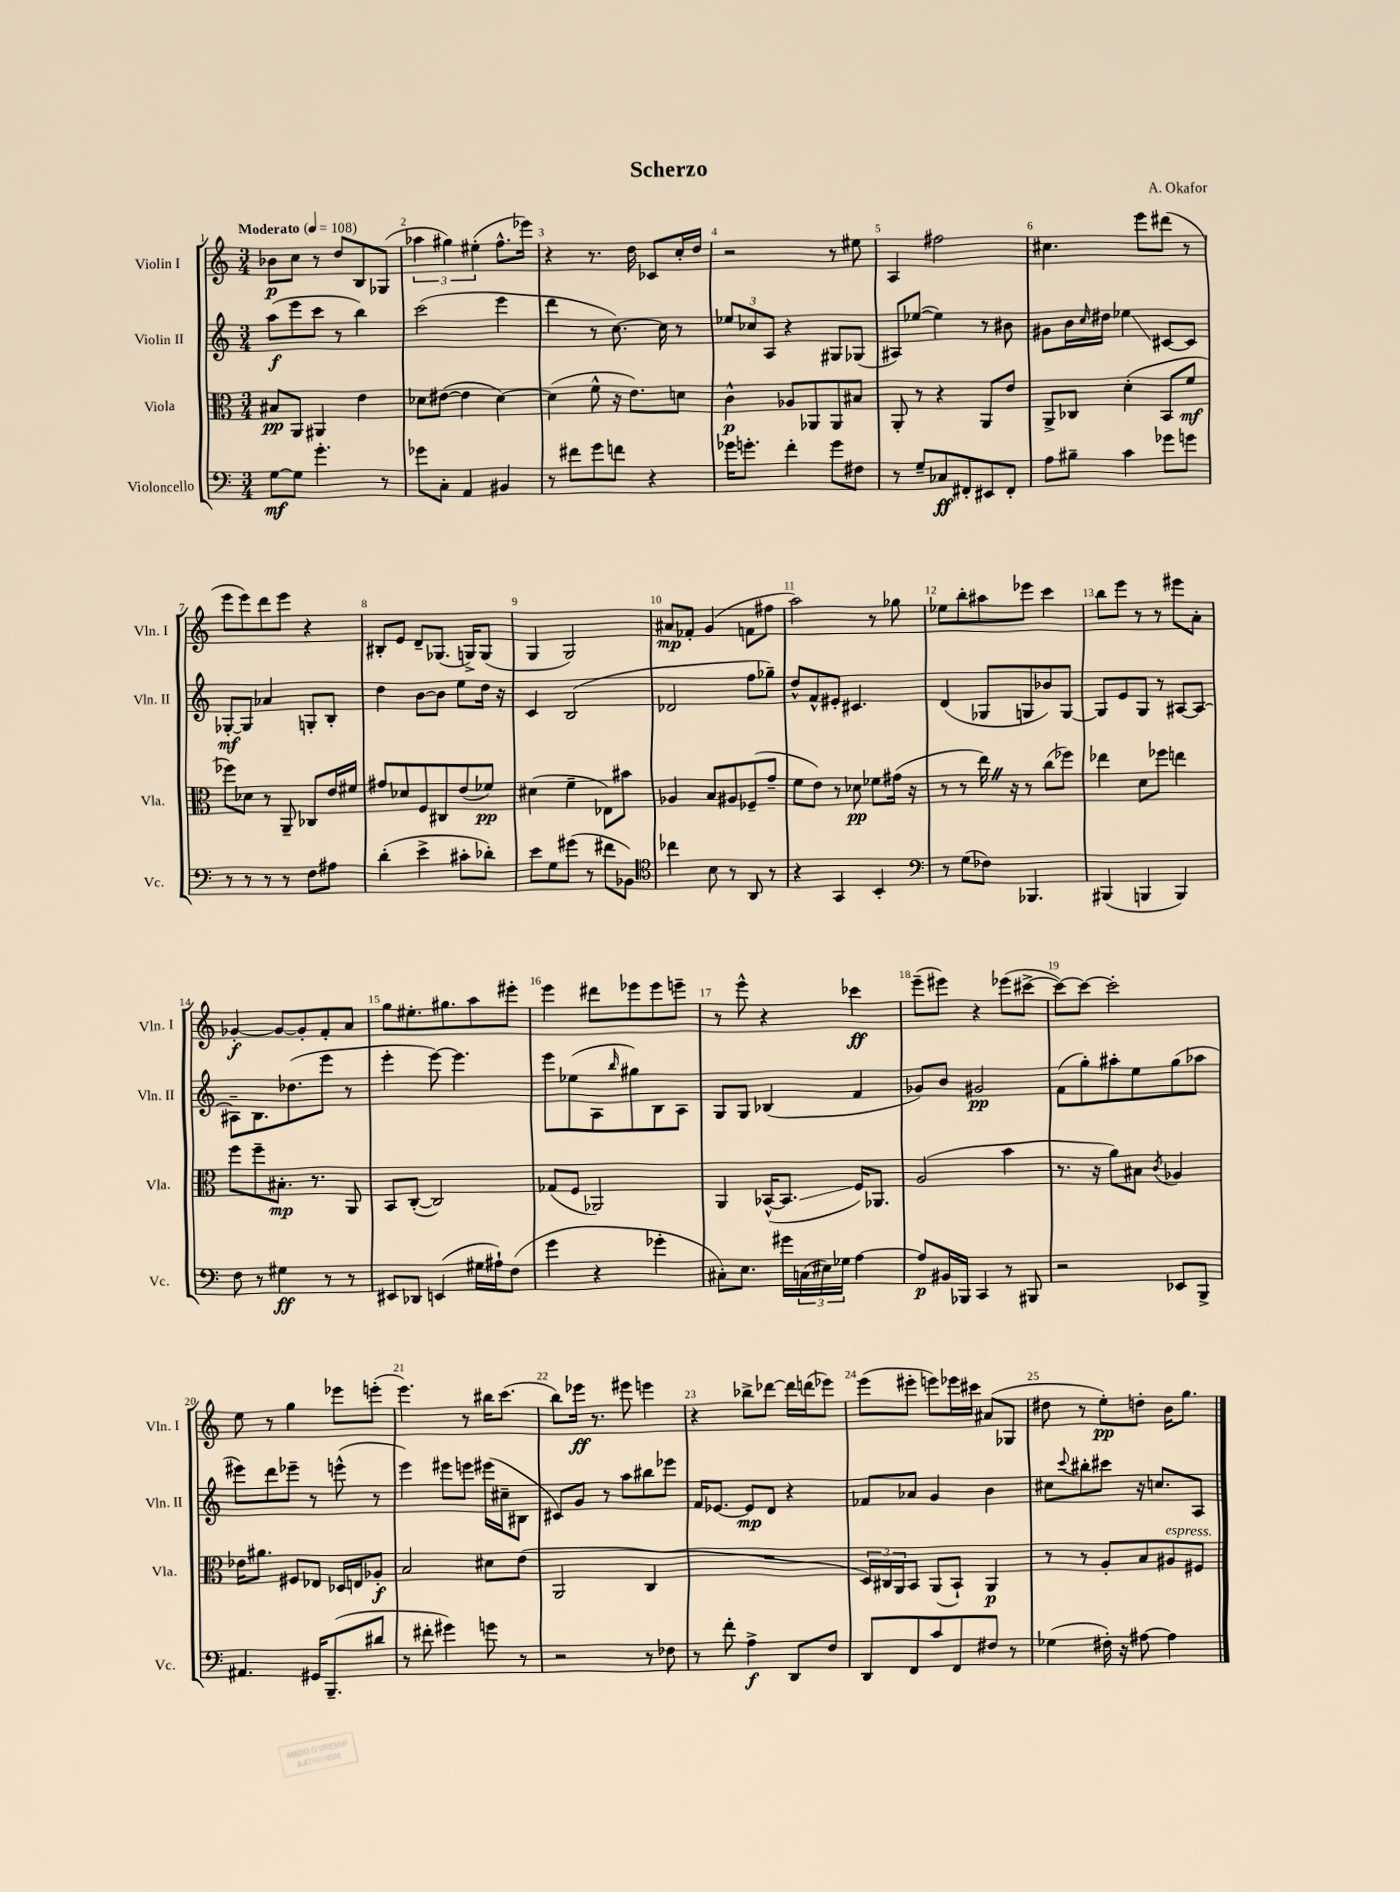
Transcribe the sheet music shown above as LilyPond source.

\header { title = "Scherzo" composer = "A. Okafor" }
<<
\new StaffGroup <<
\new Staff = "s0" \with { instrumentName = "Violin I" shortInstrumentName = "Vln. I" } {
    \clef treble \key c \major \numericTimeSignature \time 3/4 \tempo "Moderato" 4 = 108
    bes'8\p c''8 r8 d''8 b8 ges8( |
    \tuplet 3/2 { aes''4 gis''4) eis''4-.( } f''8.-^ ees'''16) |
    r4 r8. d''16 ces'8 c''16-. d''16 |
    r2 r8 eis''8 |
    a4 fis''2 |
    cis''4. e'''8 dis'''8( r8 |
    e'''8 e'''8) d'''8 e'''8 r4 |
    bis8-. e'8 d'8-- ges8.( g16->) g8( |
    g4 g2) |
    ais'8\mp fes'8-. g'4( f'8 fis''8 |
    a''2) r8 ges''8 |
    ees''8 b''8-. ais''8 ees'''8 c'''4 |
    b''8 e'''8 r8 r8 eis'''8 a'8-. |
    ges'4~-.\f ges'8~ ges'8-. f'8-. a'8 |
    g''8 eis''8.-. gis''8. a''8 eis'''8-. |
    e'''4 dis'''8 ees'''8 ees'''8 e'''8-- |
    r8 e'''8-^ r4 ces'''4\ff |
    e'''8--( eis'''8) r4 ees'''8( cis'''8~-> |
    cis'''8~) cis'''8~ cis'''2-. |
    e''8 r8 g''4 ees'''8 e'''8-.( |
    e'''4.) r8 bis''16 c'''8.( |
    b''8) ees'''16\ff r8. eis'''8 e'''4 |
    r4 bes''8-> des'''8~ des'''16 d'''16( ees'''8) |
    e'''8( eis'''8-. e'''8) ees'''16 cis'''16 ais'8( ges8 |
    dis''8 r8 e''8-.\pp) d''8-. b'16 g''8. \bar "|." |
}
\new Staff = "s1" \with { instrumentName = "Violin II" shortInstrumentName = "Vln. II" } {
    \clef treble \key c \major \numericTimeSignature \time 3/4
    a''8\f( e'''8 c'''8 r8 b''4) |
    c'''2( e'''4 |
    d'''4 r8 c''8.~) c''16 r8 |
    \tuplet 3/2 { ees''8 ces''8 a8 } r4 gis8 ges8( |
    ais8) ees''8~( ees''4) r8 bis'8 |
    gis'8 b'16 \grace { c''16 } dis''16 ees''4\glissando cis'8~ cis'8 |
    ges8~-.\mf ges8 aes'4 g8-. b8-. |
    d''4 b'8~ b'8 e''8 d''16 r16 |
    c'4 b2( |
    des'2 f''8 ges''8--) |
    d''8-^ f'8-^ eis'8-. cis'4. |
    d'4( ges8 g8 bes'8) g8~ |
    g8 e'8 g8 r8 ais8~ ais8~ |
    ais8-- b8. des''8.( e'''8 r8 |
    e'''4-. e'''8~) e'''4. |
    e'''8 ees''8( a8 \grace { b''16 } gis''8) b8 a8 |
    g8 g8 bes4( f'4 |
    ges'8) b'8 gis'2\pp |
    f'8( g''8-.) ais''8-. e''8 g''8( aes''8 |
    eis'''8) d'''8 ees'''8-- r8 e'''8-^( r8 |
    e'''4) eis'''8 e'''8 eis'''16( cis''16-- bis8 |
    cis'8) g'8 r8 a''8 bis''8 ees'''8 |
    f'16 ees'8.~ ees'8\mp d'8 r4 |
    fes'8 aes'8 g'4 b'4 |
    cis''8 \appoggiatura { c'''8 } bis''8-. cis'''8 r16 c''8. a8 \bar "|." |
}
\new Staff = "s2" \with { instrumentName = "Viola" shortInstrumentName = "Vla." } {
    \clef alto \key c \major \numericTimeSignature \time 3/4
    bis8\pp a,8 ais,4 e'4 |
    des'8 eis'8~( eis'4 des'4~) |
    des'4( f'8-^ r16 e'8.) d'8 |
    c'4-^\p aes8 aes,8 aes,8 bis8 |
    a,8-. r8 r4 a,8 e'8 |
    a,8-> ces8 d'4-.( b,8 f'8\mf |
    fes''8) des'8 r8 a,8-- ces8 e'16 fis'16 |
    gis'8 des'8 f8 cis8 e'8( fes'8\pp) |
    dis'4( f'4-- ees8) bis'8 |
    aes4 b8 ais8 fes8--( g'8-- |
    f'8 e'8) r8 des'8\pp fes'8 gis'16( r16 |
    r8 r8 e''16) \once \override BreathingSign.text = \markup { \musicglyph "scripts.caesura.straight" } \breathe r16 r8 c''8( fes''8) |
    ees''4 d'8 fes''8 e''4 |
    f''8 f''8-- bis8.-.\mp r8. a,8 |
    b,8 c8~-.( c2) |
    ges8( f8 aes,2) |
    a,4 bes,16~-^( bes,8.\glissando f16) aes,8. |
    a2( b'4 |
    r8. r16 a'8) bis8 \acciaccatura { c'8 } aes4 |
    ees'16 ais'8. fis8 ees8 des16 e16 aes8-.\f |
    b2 dis'8 e'8( |
    a,2 c4 |
    R2. |
    \tuplet 3/2 { d16) cis16 a,16 } b,8 a,8( b,8-!) a,4\p |
    r8 r8 a8-. b8 ais8^\markup { \italic "espress." } fis8 \bar "|." |
}
\new Staff = "s3" \with { instrumentName = "Violoncello" shortInstrumentName = "Vc." } {
    \clef bass \key c \major \numericTimeSignature \time 3/4
    g8~\mf g8 g'4.-. r8 |
    ges'8 c8-. a,4 bis,4 |
    r8 fis'8 g'8 f'8 r4 |
    ges'16 g'8.-. f'4-. g'8 fis8 |
    r8 g8-- ces8\ff fis,8-. eis,8 fis,8-. |
    a8 bis8-- c'4 ges'8 g'8 |
    r8 r8 r8 r8 f8 ais8 |
    d'4-.( e'4-> cis'8-. des'8-.) |
    e'8 g8 gis'8( r8 fis'8 bes,8) |
    \clef tenor ces''4 b8 r8 a,8 r8 |
    r4 g,4 b,4-. |
    \clef bass r8 g8( fes8) bes,,4. |
    bis,,4( b,,4 b,,4) |
    f8 r8 gis4\ff r8 r8 |
    eis,8 des,8 e,4( gis16 ais16-!) f8( |
    g'4 r4 ges'4-. |
    cis8-.) e8. gis'16 \tuplet 3/2 { c16( eis16) ges16 } a4~ |
    a8\p bis,16 bes,,16 c,4 r8 bis,,8 |
    r2 ees,8 b,,8-> |
    ais,4. gis,16 b,,8.--( dis'8 |
    r8 fis'8-. gis'4) g'8 r8 |
    r2 r8 fes8 |
    r8 f'8-. a4->\f d,8 f8 |
    d,8 f,8 c'8 f,8 fis8 r8 |
    ges4( fis16-.) r16 ais8~ ais4 \bar "|." |
}
>>
>>
\layout { \context { \Score \override BarNumber.break-visibility = ##(#f #t #t) barNumberVisibility = #all-bar-numbers-visible } }
